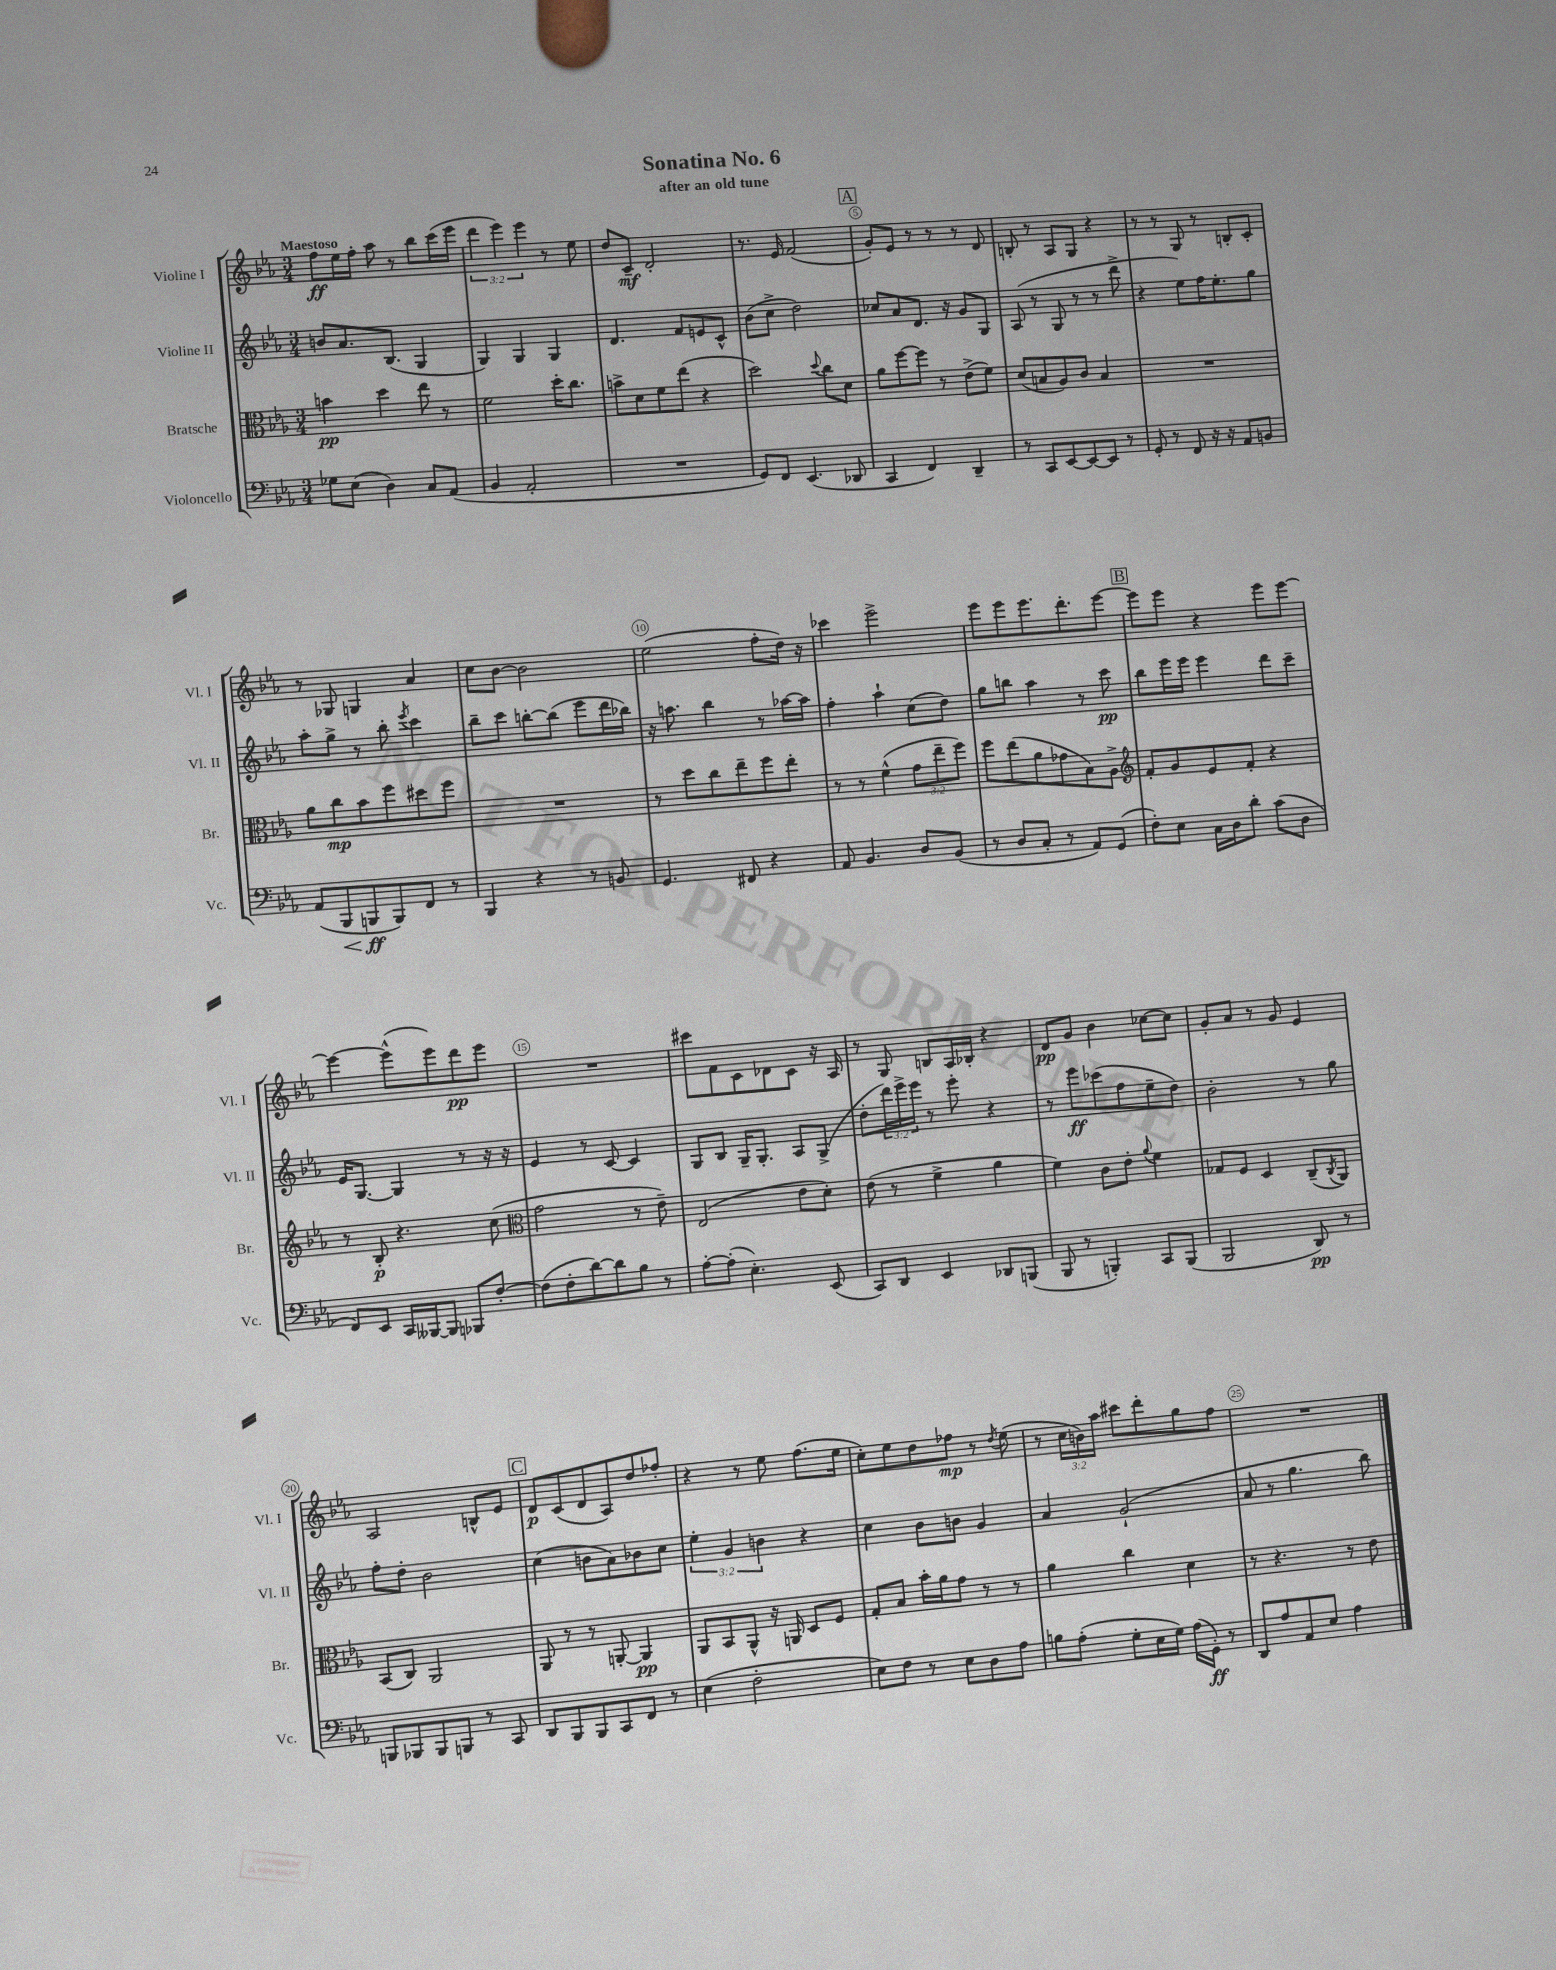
\header { title = "Sonatina No. 6" subtitle = "after an old tune" }
<<
\new StaffGroup <<
\new Staff = "s0" \with { instrumentName = "Violine I" shortInstrumentName = "Vl. I" } {
    \clef treble \key ees \major \numericTimeSignature \time 3/4 \override Staff.TupletNumber.text = #tuplet-number::calc-fraction-text \tempo "Maestoso"
    f''8\ff ees''16 f''16-. aes''8 r8 bes''8 c'''16( ees'''16 |
    \tuplet 3/2 { d'''4 ees'''4) ees'''4 } r8 ees''8 |
    d''8 c'8--\mf d'2-. |
    r8. ees'16 f'2( |
    \mark \markup { \box "A" } g'8-.) ees'8 r8 r8 r8 d'8 |
    b8-. r8 aes8 g8 r4 |
    r8 r8 g8 r8 b8-. c'8-. |
    r8 ges8 g4 aes'4 |
    c''8 bes'8~ bes'2 |
    ees''2( f''8-. d''16) r16 |
    ces'''4 ees'''2-> |
    ees'''8 ees'''8 ees'''8. d'''8.-. ees'''8~ |
    \mark \markup { \box "B" } ees'''8 ees'''8 r4 ees'''8 ees'''8~ |
    ees'''4~ ees'''8-^( ees'''8) d'''8\pp ees'''8 |
    R2. |
    cis'''8 f'8 c'8 des'8 c'8 r16 aes16 |
    r8 g8 b8 aes16 bes16-. r4 |
    d'8\pp g'8 bes'4 ces''8~ ces''8 |
    g'8-. aes'8 r8 g'8 ees'4 |
    aes2 b8-^ ees'8 |
    \mark \markup { \box "C" } d'8\p c'8( d'8 aes8) d''8 fes''8-. |
    r4 r8 ees''8 f''8.( ees''16 |
    c''8-.) ees''8 d''8 fes''8\mp r8 \acciaccatura { d''8 } ees''8( |
    r8 \tuplet 3/2 { c''16 b'16) aes''16 } cis'''8 d'''8-. g''8 f''8 |
    R2. \bar "|." |
}
\new Staff = "s1" \with { instrumentName = "Violine II" shortInstrumentName = "Vl. II" } {
    \clef treble \key ees \major \numericTimeSignature \time 3/4 \override Staff.TupletNumber.text = #tuplet-number::calc-fraction-text
    b'8 aes'8. bes8.( g4 |
    g4) g4 g4 |
    d'4. f'8 e'8 c'8-^ |
    bes'8( c''8-> d''2) |
    \mark \markup { \box "A" } ces''8 aes'8 d'8. r16 g'8 g8 |
    aes8( r8 g8 r8 r8 d'''8-> |
    r4 ees''8) f''16 ees''8.-. g''8 |
    aes''8-. g''8-> r8 bes''8-. \acciaccatura { ees'''8 } c'''4 |
    bes''8-- c'''8 b''8~-. b''8( ees'''8 d'''16 bes''16) |
    r16 a''8. bes''4 r8 aes''16~ aes''16 |
    f''4-. aes''4-! c''8( d''8) |
    g''8 b''8 aes''4 r8 c'''8\pp |
    \mark \markup { \box "B" } bes''8 ees'''16 ees'''16 ees'''4 d'''8 c'''8-- |
    ees'16 g8.~ g4 r8 r16 r16 |
    ees'4 r8 c'8~ c'4 |
    g8 bes8 g16-- g8.-. aes8 g8->( |
    d''8-. \tuplet 3/2 { d'''16) ees'''16-> ees'''16 } r8 ees'''8-. r4 |
    r8 ees'''8\ff ces'''8( f''8 ees''8-- d''8) |
    bes'2-. r8 g''8 |
    f''8-. d''8-. bes'2 |
    \mark \markup { \box "C" } c''4( b'8 aes'8) bes'8 c''8 |
    \tuplet 3/2 { ees''4-. g'4 b'4 } r4 |
    c''4 bes'8 b'8 g'4 |
    aes'4 g'2-!( |
    aes'8 r8 g''4. bes''8) \bar "|." |
}
\new Staff = "s2" \with { instrumentName = "Bratsche" shortInstrumentName = "Br." } {
    \clef alto \key ees \major \numericTimeSignature \time 3/4 \override Staff.TupletNumber.text = #tuplet-number::calc-fraction-text
    b'4\pp d''4 ees''8 r8 |
    f'2 d''16-. c''8. |
    b'8-> d'8 f'8 ees''8( r4 |
    d''2) \appoggiatura { d''8 } c''8 d'8 |
    \mark \markup { \box "A" } aes'8 f''8~ f''8 r8 ees'8->( f'8) |
    d'8( b8 aes8) c'8 b4 |
    R2. |
    aes'8 c''8\mp bes'8 f''8 dis''8 f''8 |
    R2. |
    r8 d''8 c''8 ees''8-- f''8 ees''8-. |
    r8 r8 f'4-^( \tuplet 3/2 { g'8 ees''8-- f''8) } |
    f''8 ees''8( aes'8 ges'8 bes8) aes8-> |
    \mark \markup { \box "B" } \clef treble f'8-. g'8 ees'8 f'8-. r4 |
    r8 bes8-.\p r4. c''8( |
    \clef alto g'2 r8 ees'8--) |
    ees2( ees'8 d'8-.) |
    ees'8( r8 f'4-> aes'4 |
    f'4) c'8 ees'8-. \appoggiatura { aes'8 } f'4 |
    ges8 f8 d4 c8--( \acciaccatura { c8 } aes,8) |
    bes,8( c8) aes,2 |
    \mark \markup { \box "C" } aes,8 r8 r8 a,8~-. a,4\pp |
    aes,8 bes,8 aes,8-^ r16 a,16 d8 f8 |
    g8-. bes8 bes'16-. aes'16 g'8 r8 r8 |
    aes'4 c''4 d'4 |
    r8 r4. r8 ees'8 \bar "|." |
}
\new Staff = "s3" \with { instrumentName = "Violoncello" shortInstrumentName = "Vc." } {
    \clef bass \key ees \major \numericTimeSignature \time 3/4
    ges8 ees8( d4) c8 aes,8( |
    bes,4 aes,2-. |
    R2. |
    g,8) f,8 ees,4.( des,8 |
    \mark \markup { \box "A" } c,4 f,4) d,4-- |
    r8 c,8 ees,8~ ees,8~ ees,8 r8 |
    g,8-. r8 f,8 r16 r16 aes,8 b,8 |
    aes,8( bes,,8\< b,,8\ff\! b,,8) f,8 r8 |
    bes,,4 r4 r8 b,8 |
    g,4. fis,8 r4 |
    aes,8 bes,4. d8 bes,8( |
    r8 d8 c8-. r8 aes,8) g,8( |
    \mark \markup { \box "B" } f8-.) ees8 c16 d16 d'8-. c'8( d8 |
    f,8) ees,8 c,16 beses,,16~ beses,,8 bes,,8 f8~-. |
    f8( f8-. d'8~) d'8 bes8 r8 |
    aes8~-. aes8-.( ees4.-.) ees,8( |
    c,8) d,8 ees,4 des,8 b,,8( |
    bes,,8 r8 b,,4-.) c,8 b,,8( |
    bes,,2 d,8\pp) r8 |
    b,,8 bes,,8 bes,,8 b,,8 r8 c,8 |
    \mark \markup { \box "C" } d,8 bes,,8 bes,,8 c,8 f,8 r8 |
    ees4( f2-. |
    ees8) f8 r8 ees8 d8 aes8 |
    b8 aes8-.( g8-. ees16 g16) aes16( g,16-.\ff) r8 |
    d,8 aes8 aes,8 ees8 aes4 \bar "|." |
}
>>
>>
\layout { \context { \Score \override BarNumber.break-visibility = ##(#f #t #t) barNumberVisibility = #(every-nth-bar-number-visible 5) \override BarNumber.stencil = #(make-stencil-circler 0.1 0.3 ly:text-interface::print) } }
